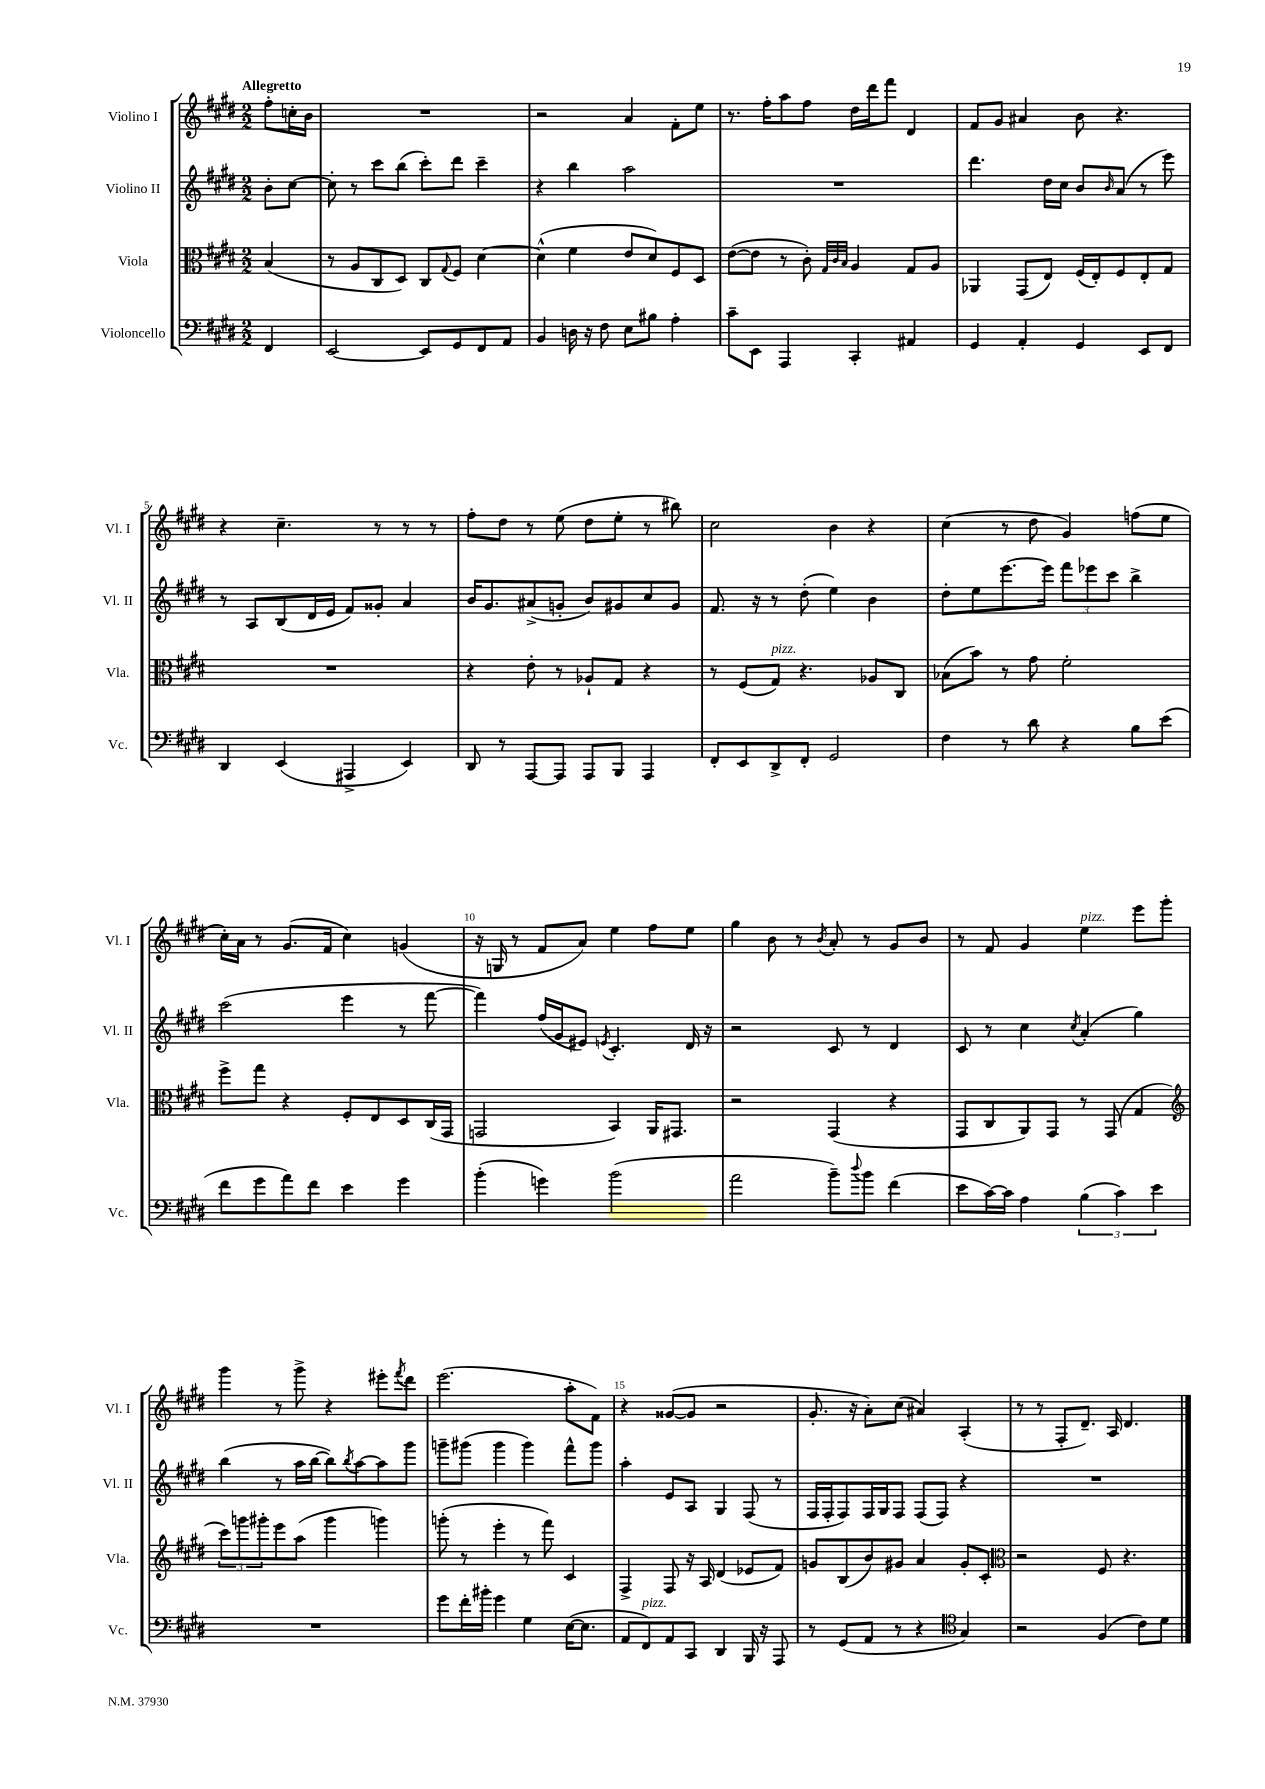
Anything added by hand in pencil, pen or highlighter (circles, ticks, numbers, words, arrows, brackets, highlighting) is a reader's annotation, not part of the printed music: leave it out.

**kern	**kern	**kern	**kern
*staff4	*staff3	*staff2	*staff1
*clefF4	*clefC3	*clefG2	*clefG2
*k[f#c#g#d#]	*k[f#c#g#d#]	*k[f#c#g#d#]	*k[f#c#g#d#]
*M2/2	*M2/2	*M2/2	*M2/2
4FF#	(4B	8b'	8ff#'
.	.	[8cc#	16cc'
.	.	.	16b
=	=	=	=
[2EE	8r	8cc#']	1r
.	8A	8r	.
.	8C#	8ccc#	.
.	8D#)	(8bb	.
8EE]	8C#	8ccc#')	.
.	8qqG#	.	.
8GG#	8F#	8ddd#	.
8FF#	[4d#	4ccc#~	.
8AA	.	.	.
=	=	=	=
4BB	(4d#^^]	4r	2r
16D	4f#	4bb	.
16r	.	.	.
8F#	.	.	.
8E	8e	2aa	4a
8B#	8d#)	.	.
4A'	8F#	.	8f#'
.	8D#	.	8ee
=	=	=	=
8c#~	([8e	1r	8.r
8EE	8e]	.	.
.	.	.	16ff#'
4AAA	8r	.	8aa
.	8c#')	.	8ff#
.	32qqG#	.	.
.	32qqc#	.	.
.	32qqB	.	.
4CC#'	4A	.	16dd#
.	.	.	16ddd#
.	.	.	8fff#
4AA#	8G#	.	4d#
.	8A	.	.
=	=	=	=
4GG#	4AA-	4.ddd#	8f#
.	.	.	8g#
4AA'	(8GG#	.	4a#
.	8E)	16dd#	.
.	.	16cc#	.
4GG#	(16F#	8b	8b
.	16E')	.	.
.	.	16qqb	.
.	8F#	(8a	4.r
8EE	8E'	8r	.
8FF#	8G#	8eee)	.
=	=	=	=
4DD#	1r	8r	4r
.	.	8A	.
(4EE	.	(8B	4.cc#~
.	.	16d#	.
.	.	16e	.
4AAA#^	.	8f#)	.
.	.	8g##'	8r
4EE)	.	4a	8r
.	.	.	8r
=	=	=	=
8DD#	4r	16b	8ff#'
.	.	8.g#	.
8r	.	.	8dd#
[8AAA	8e'	(8a#^	8r
8AAA]	8r	8g'	(8ee
8AAA	8A-`	8b)	8dd#
8BBB	8G#	8g#	8ee'
4AAA	4r	8cc#	8r
.	.	8g#	8bb#)
=	=	=	=
8FF#'	8r	8.f#	2cc#
8EE	(8F#	.	.
.	.	16r	.
8DD#^	8G#)	8r	.
8FF#'	4.r	(8dd#'	.
2GG#	.	4ee)	4b
.	8A-	4b	4r
.	8C#	.	.
=	=	=	=
4F#	(8B-	8dd#'	(4cc#
.	8b)	8ee	.
8r	8r	[8.eee	8r
8d#	8g#	.	8dd#
.	.	16eee]	.
4r	2f#'	12fff#	4g#)
.	.	12eee-	.
.	.	12ccc#	.
8B	.	4bb^	(8ff
(8e	.	.	8ee
=	=	=	=
8f#	8ff#^	(2ccc#	16cc#')
.	.	.	16a
8g#	8gg#	.	8r
8a)	4r	.	(8.g#
8f#	.	.	.
.	.	.	16f#
4e	8F#'	4eee	4cc#)
.	8E	.	.
4g#	8D#	8r	(4g
.	(16C#	[8fff#	.
.	16GG#	.	.
=	=	=	=
(4b'	2GG	4fff#])	16r
.	.	.	16G
.	.	.	8r
4g)	.	(16ff#	8f#
.	.	16g#	.
.	.	8e#)	8a)
.	.	8qe	.
(2b	4BB)	4.c#'	4ee
.	16AA	.	8ff#
.	8.GG#	.	.
.	.	16d#	8ee
.	.	16r	.
=	=	=	=
2a	2r	2r	4gg#
.	.	.	8b
.	.	.	8r
.	.	.	8qb
8b~)	(4GG#	8c#	8a'
8qqdd#	.	.	.
8b	.	8r	8r
(4f#	4r	4d#	8g#
.	.	.	8b
=	=	=	=
8e	8GG#	8c#	8r
[16c#)	8C#	8r	8f#
16c#]	.	.	.
4A	8AA)	4cc#	4g#
.	8GG#	.	.
.	.	8qcc#	.
(6B	8r	(4a'	4ee
.	(8GG#	.	.
6c#)	.	.	.
.	4G#	4gg#)	8eee
6e	.	.	.
.	.	.	8ggg#'
=	=	=	=
*	*clefG2	*	*
1r	12ccc#)	(4bb	4ggg#
.	12ggg	.	.
.	12ggg#'	.	.
.	8eee	8r	8r
.	(8aa	16aa	8ggg#^
.	.	[16bb	.
.	4ggg#	8bb])	4r
.	.	8qbb	.
.	.	[8aa	.
.	4ggg)	8aa]	8eee#'
.	.	.	8qfff#
.	.	8ggg#	8ddd#
=	=	=	=
8g#	(8ggg'	8ggg~	(2.eee
16f#'	8r	(8ggg#	.
16b#'	.	.	.
4g#	4eee'	4ggg#	.
4G#	8r	4ggg#)	.
.	8fff#)	.	.
([16E	4c#	8fff#^^	8aa'
8.E]	.	.	.
.	.	8ggg#	8f#)
=	=	=	=
8AA	4F#^	4aa'	4r
8FF#)	.	.	.
8AA	8F#	8e	([8g##
8CC#	16r	8A	8g##]
.	16A	.	.
4DD#	(4d#	4G#	2r
16BBB	8e-	(8F#	.
16r	.	.	.
8AAA	8f#)	8r	.
=	=	=	=
8r	8g	16F#	8.g#'
.	.	16F#'	.
(8GG#	(8B	8F#)	.
.	.	.	16r
8AA	8b)	16F#	8a')
.	.	16G#	.
8r	8g#	8F#	(8cc#
4r	4a	(8F#	4a#)
.	.	8F#)	.
*clefC4	*	*	*
4G#)	8g#'	4r	(4A'
.	8c#'	.	.
=	=	=	=
*	*clefC3	*	*
2r	2r	1r	8r
.	.	.	8r
.	.	.	8F#'
.	.	.	8.d#~)
(4F#	8F#	.	.
.	.	.	16A
.	4.r	.	4.d#
8c#)	.	.	.
8d#	.	.	.
==	==	==	==
*-	*-	*-	*-
